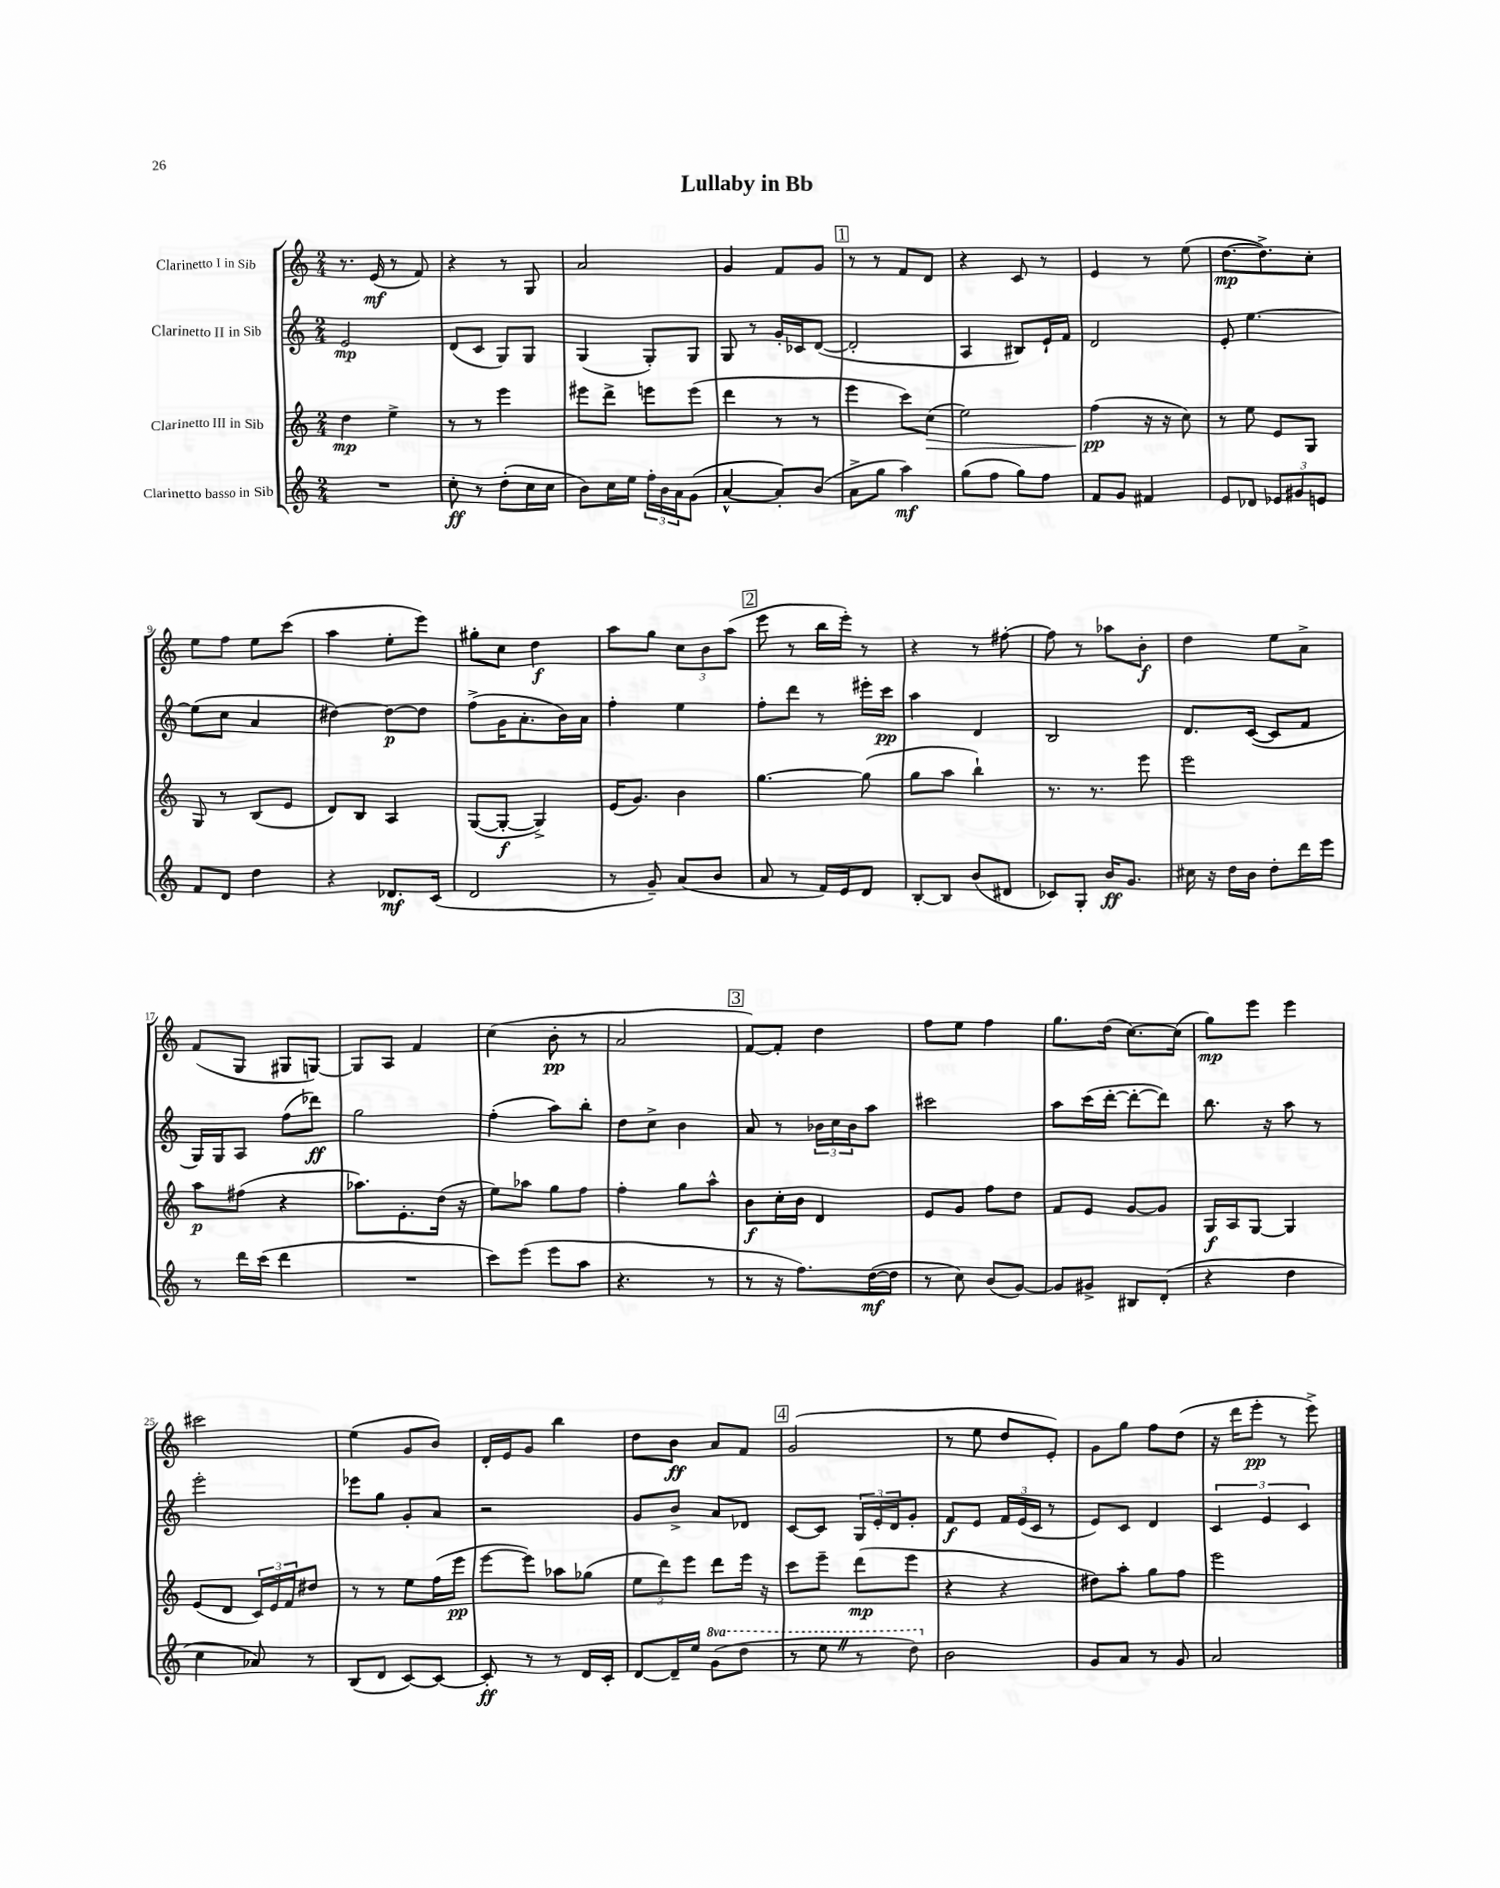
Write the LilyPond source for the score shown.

\header { title = "Lullaby in Bb" }
<<
\new StaffGroup <<
\new Staff = "s0" \with { instrumentName = "Clarinetto I in Sib" } {
    \clef treble \key c \major \numericTimeSignature \time 2/4
    r8. e'16\mf( r8 f'8) |
    r4 r8 g8 |
    a'2 |
    g'4 f'8 g'8 |
    \mark \markup { \box "1" } r8 r8 f'8 d'8 |
    r4 c'8 r8 |
    e'4 r8 e''8( |
    d''8.~\mp d''8.->) c''8-. |
    e''8 f''8 e''8 c'''8( |
    a''4 e''8-. e'''8) |
    gis''8-. c''8 d''4\f |
    a''8 g''8 \tuplet 3/2 { c''8 b'8 a''8( } |
    \mark \markup { \box "2" } e'''8 r8 b''16 e'''16-.) r8 |
    r4 r8 fis''8~-. |
    fis''8 r8 aes''8 b'8-.\f |
    d''4 e''8 a'8-> |
    f'8( g8 gis8 g8~) |
    g8 a8 f'4 |
    c''4( b'8-.\pp r8 |
    a'2 |
    \mark \markup { \box "3" } f'8~) f'8-. d''4 |
    f''8 e''8 f''4 |
    g''8. d''16( c''8.~) c''16( |
    g''8\mp) e'''8 e'''4 |
    cis'''2 |
    e''4( g'8 b'8) |
    d'16-. e'16 g'8 b''4 |
    d''8 b'8\ff a'8 f'8 |
    \mark \markup { \box "4" } g'2( |
    r8 e''8 d''8 e'8-.) |
    g'8 g''8 f''8 d''8( |
    r16 d'''16 e'''8-.\pp r8 e'''8->) \bar "|." |
}
\new Staff = "s1" \with { instrumentName = "Clarinetto II in Sib" } {
    \clef treble \key c \major \numericTimeSignature \time 2/4
    e'2\mp |
    d'8( c'8 g8) g8 |
    g4( g8-.) g8 |
    g8 r8 g'16-. ces'16 d'8~( |
    \mark \markup { \box "1" } d'2-. |
    a4 bis8) e'16-! f'16 |
    d'2 |
    e'8-. e''4.~ |
    e''8( c''8 a'4 |
    dis''4~) dis''8~\p dis''8 |
    f''8->( g'16 a'8.-. b'16) a'16 |
    f''4-. e''4 |
    \mark \markup { \box "2" } f''8-. d'''8 r8 eis'''16-. c'''16\pp |
    a''4 d'4 |
    b2 |
    d'8. c'16~( c'8 f'8 |
    g16) g16 a8 f''8( des'''8\ff) |
    g''2 |
    f''4-.( a''8) b''8-. |
    d''8 c''8-> b'4 |
    \mark \markup { \box "3" } a'8 r8 \tuplet 3/2 { bes'16 c''16 bes'16 } a''8 |
    cis'''2 |
    a''8 c'''16( d'''16~-. d'''8~-. d'''8) |
    b''8. r16 a''8 r8 |
    e'''2-. |
    ees'''8 g''8 g'8-. a'8 |
    r2 |
    g'8 b'8-> a'8 des'8 |
    \mark \markup { \box "4" } c'8~ c'8 \tuplet 3/2 { g16 e'16-. d'16 } g'8-. |
    f'8\f e'8 \tuplet 3/2 { f'16 e'16( c'16 } r8 |
    e'8) c'8 d'4 |
    \tuplet 3/2 { c'4 e'4 c'4 } \bar "|." |
}
\new Staff = "s2" \with { instrumentName = "Clarinetto III in Sib" } {
    \clef treble \key c \major \numericTimeSignature \time 2/4
    d''4\mp e''4-> |
    r8 r8 e'''4 |
    eis'''8 d'''8-> e'''8 e'''8( |
    d'''4 r8 r8 |
    \mark \markup { \box "1" } e'''4 c'''8) c''8\>( |
    e''2) |
    f''4\pp\!( r16 r16 c''8) |
    r8 e''8 e'8 g8 |
    g8 r8 b8( e'8 |
    d'8) b8 a4 |
    g8~( g8~-.\f g4->) |
    e'16( g'8.) b'4 |
    \mark \markup { \box "2" } g''4.~ g''8( |
    g''8 a''8 b''4-!) |
    r8. r8. e'''8 |
    e'''2 |
    a''8\p fis''8( r4 |
    aes''8.) e'8.-. d''16( r16 |
    e''8) aes''8 g''8 f''8 |
    f''4-. g''8 a''8-^ |
    \mark \markup { \box "3" } b'8\f c''16-. b'16 d'4 |
    e'8 g'8 f''8 d''8 |
    f'8 e'8 g'8~ g'8 |
    g16\f a16 g8~ g4 |
    e'8( d'8 \tuplet 3/2 { c'16) e'16 f'16 } dis''8 |
    r8 r8 e''8 f''16( e'''16\pp |
    e'''8~ e'''8) aes''8 ges''8( |
    \tuplet 3/2 { e''8 d'''8) e'''8 } d'''8 e'''16 r16 |
    \mark \markup { \box "4" } c'''8 e'''8-- d'''8\mp( e'''8 |
    r4 r4 |
    dis''8) a''8-. g''8 f''8 |
    e'''2 \bar "|." |
}
\new Staff = "s3" \with { instrumentName = "Clarinetto basso in Sib" } {
    \clef treble \key c \major \numericTimeSignature \time 2/4 \set Staff.ottavationMarkups = #ottavation-simple-ordinals
    R2 |
    c''8-.\ff r8 d''8-.( c''16 c''16 |
    b'8) c''16 e''16 \tuplet 3/2 { f''16-. b'16 a'16 } g'8( |
    a'4~-^ a'8-.) b'8( |
    \mark \markup { \box "1" } a'8-> g''8 a''4\mf) |
    g''8( f''8 g''8) f''8 |
    f'8 g'8 fis'4 |
    e'8 des'8 \tuplet 3/2 { ees'8 gis'8 e'8 } |
    f'8 d'8 d''4 |
    r4 des'8.\mf c'16( |
    d'2 |
    r8 g'8--) a'8( b'8 |
    \mark \markup { \box "2" } a'8 r8 f'16) e'16 d'8 |
    b8~-. b8 b'8( dis'8 |
    ces'8) g8-. b'16\ff g'8. |
    cis''16 r16 d''16 b'16 d''8-. d'''16 e'''16 |
    r8 d'''16 c'''16( d'''4 |
    R2 |
    c'''8) e'''8( e'''8 a''8 |
    r4. r8 |
    \mark \markup { \box "3" } r8 r16 f''8.) d''16~\mf( d''16 |
    r8 c''8) b'8( g'8~) |
    g'8 gis'8-> bis8 d'8-.( |
    r4 d''4 |
    c''4 aes'8) r8 |
    b8( d'8 c'8~) c'8~ |
    c'8-.\ff r8 r8 d'16 c'16-. |
    d'8~ d'16-- e''16 \ottava #1 g''8( d'''8 |
    \mark \markup { \box "4" } r8 e'''8 \once \override BreathingSign.text = \markup { \musicglyph "scripts.caesura.straight" } \breathe r8 d'''8) \ottava #0 |
    b'2 |
    g'8 a'8 r8 g'8 |
    a'2 \bar "|." |
}
>>
>>
